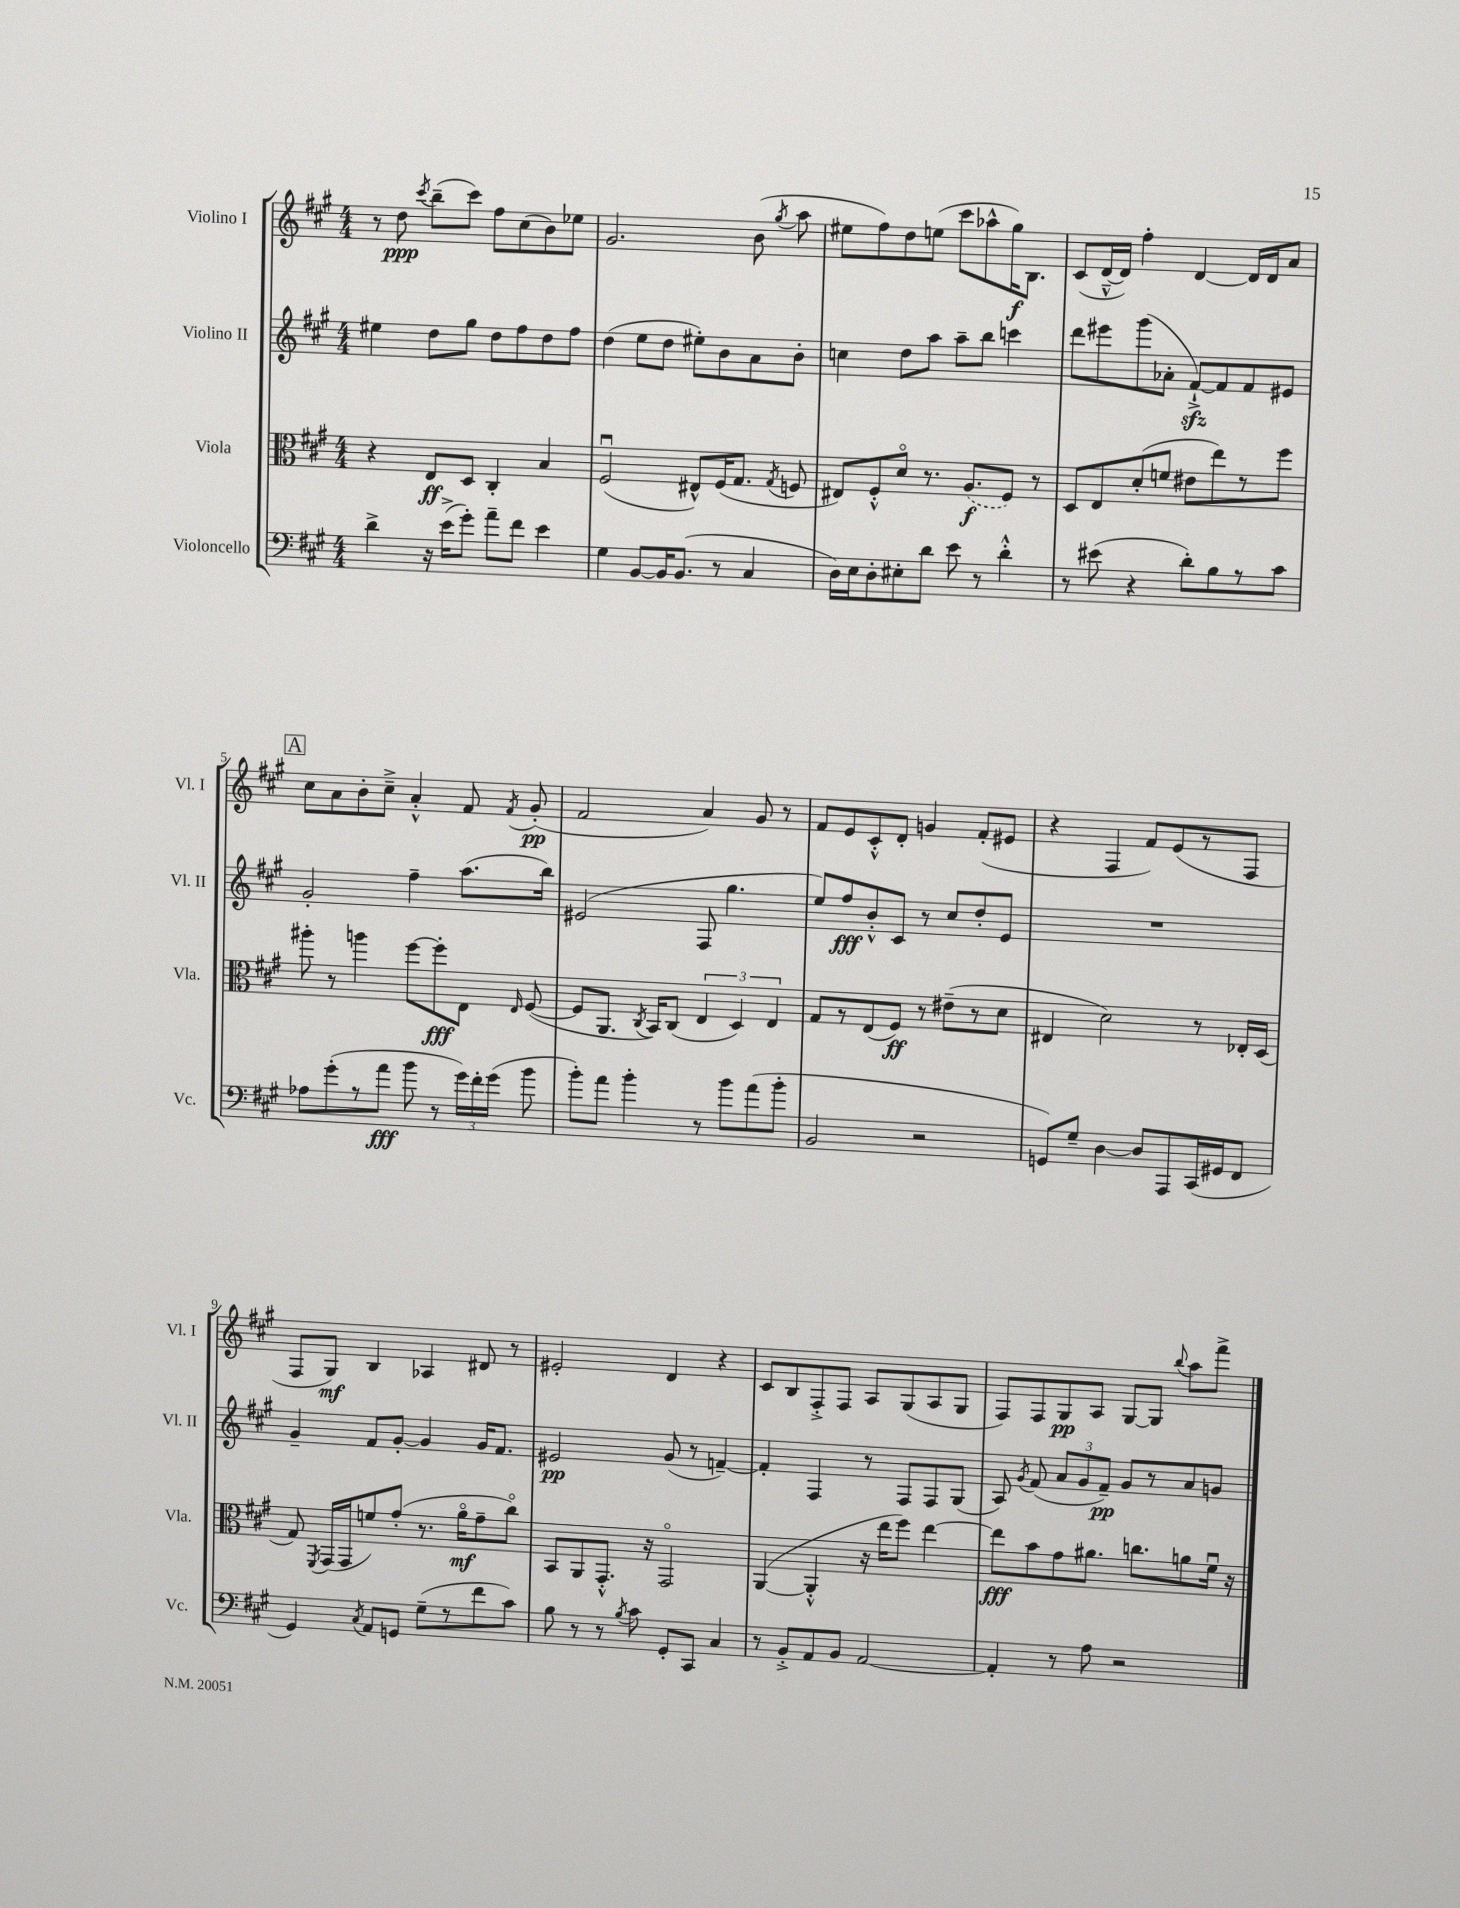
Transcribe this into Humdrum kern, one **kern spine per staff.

**kern	**kern	**kern	**kern
*staff4	*staff3	*staff2	*staff1
*clefF4	*clefC3	*clefG2	*clefG2
*k[f#c#g#]	*k[f#c#g#]	*k[f#c#g#]	*k[f#c#g#]
*M4/4	*M4/4	*M4/4	*M4/4
4d^\	4r	4ee#\	8r
.	.	.	8dd\
.	.	.	8qccc#/
16r	8E/L	8dd\L	(8bb~\L
(16e^\LK	.	.	.
8g#'\J)	8D/J	8gg#\J	8ccc#\J)
8a~\L	4C#'/	8dd\L	8ff#\L
8f#\J	.	8ff#\	(8cc#\
4e\	4B/	8dd\	8b\)
.	.	8ff#\J	8ee-\J
=	=	=	=
4G#\	(2F#u/	(4dd\	2.g#/
[8BB/L	.	8ee\L	.
16BB/]K	.	8dd\J	.
(8.BB/J	.	.	.
.	8E#^^/L)	8ee#'\L)	.
8r	(16F#/K	8b\	.
.	8.G#/J	.	.
4C#/	.	8a\	(8b\
.	8qG#/	.	8qgg#/
.	8F/	8b'\J	8aa\
=	=	=	=
16D\LL)	8E#/L)	4cc\	8ee#\L
16E\J	.	.	.
8D'\	8F#'^^/	.	8ff#\)
8E#'\	8do/J	8dd\L	8dd\
8d\J	8.r	8aa\J	(8ee\J
8e\	.	8aa~\L	8ccc#\L
.	(8.A/L	.	.
8r	.	8bb\J	8aa-^^\
4d'^^\	8F#/J)	4ccc\	16gg#\K)
.	.	.	8.B\J
.	8r	.	.
=	=	=	=
8r	8D/L	8ddd\L	(8c#/L
(8e#\	8E/	8eee#\	[16d~^^/L
.	.	.	16d/]JJ)
4r	(8d'/	(8ggg#\	4ff#'\
.	8f/J	8a-'\J	.
8d'\L)	8e#\L	[8f#`^/L)	[4d/
8B\	8ee\)	8f#/]	.
8r	8r	8f#/	16d/]LL
.	.	.	16d/J
8c#\J	8ff#\J	8e#/J	8a/J
=	=	=	=
8A-\L	8aa#'\	2g#'/	8cc#\L
(8g#'\	8r	.	8a\
8r	4aa\	.	8b'\
8a\J	.	.	8cc#~^\J
8b\	[8ff#\L	4ff#~\	4a'^^/
8r	8ff#'\]	.	.
24g#\LL)	8E\J	(8.aa\L	8f#/
24f#'\	.	.	.
(24g#\JJ	.	.	.
.	16qqE/	.	8qf#/
8b\	([8F#/	.	(8g#'/
.	.	16bb\Jk)	.
=	=	=	=
8b'\L)	8F#/]L	(2e#/	2f#/
8a\J	8.AA/J	.	.
4b'\	.	.	.
.	8qC#/	.	.
.	16BB/LK)	.	.
.	(8C#/J	.	.
8r	6E/	8F#/	4a/)
8b\L	.	4.gg#\	.
.	6D/)	.	.
(8a\	.	.	8g#/
.	6E/	.	.
8b'\J	.	.	8r
=	=	=	=
2BB/	8G#/L	8ee/L)	8f#/L
.	8r	8ff#/	8e/
.	(8E/	8b'^^/	8c#'^^/
.	8F#/J)	8c#/J	8d'/J
2r	8r	8r	4g/
.	(8e#~\L	8cc#/L	.
.	8r	8dd'/	(8f#'/L
.	8d\J	8e/J	8e#/J
=	=	=	=
8GG/L)	4E#/	1r	4r
8G#~/J	.	.	.
[4D\	2d\)	.	4F#/
8D/]L	.	.	8f#/L)
8AAA/	.	.	(8e/
(16CC#/L	8r	.	8r
16GG#/J	.	.	.
8FF#/J	16E-'/LL	.	8F#/J
.	(16D/JJ	.	.
=	=	=	=
4GG#/)	8G#/)	4g#~/	8F#/L
.	8qFF#/	.	.
.	(16GG#/LL	.	8G#/J)
.	16GG#/J	.	.
8qC#/	.	.	.
8AA/L	8f/)	8f#/L	4B/
8GG/J	(8g#'/J	[8g#'/J	.
(8G#~\L	8.r	4g#/]	4A-/
8r	.	.	.
.	16ao\LK	.	.
8f#\	8g#~\	16g#/LK	8d#/
.	.	8.f#/J	.
8c#\J)	8cc#o\J)	.	8r
=	=	=	=
8B\	8BB/L	2e#/	2e#'/
8r	8AA/	.	.
8r	8.GG#'^^/J	.	.
8qB/	.	.	.
8c#\	.	.	.
.	16r	.	.
8GG#'/L	2GG#o/	(8g#/	4d/
8CC#/J	.	8r	.
4C#/	.	[4f~/)	4r
=	=	=	=
8r	([4AA/	4f'/]	8c#/L
8BB'^/L	.	.	8B/
8AA/	4AA'^^/]	4F#/	8F#'^/
8BB/J	.	.	8F#/J
[2AA/	16r	8r	8A/L
.	16ee\LK	.	.
.	8ff#\J)	8F#/L	(8G#/
.	[4ee\	8F#/	8A/
.	.	(8G#/J	8G#/J
=	=	=	=
4AA'/]	8ee\]L	8A/)	8F#/L)
.	.	8qg#/	.
.	8b\	(8f#/	8F#/
8r	8g#\	12a/L	8G#/
.	.	12g#/	.
8A\	8.a#\J	.	8A/J
.	.	12f#~/J)	.
2r	.	8g#/L	[8G#/L
.	8.cc\L	.	.
.	.	8r	8G#/]J
.	.	.	8qqbb/
.	8a\	8a/	8aa\L
.	16f#u\Jk	8g/J	8fff#^\J
.	16r	.	.
==	==	==	==
*-	*-	*-	*-
